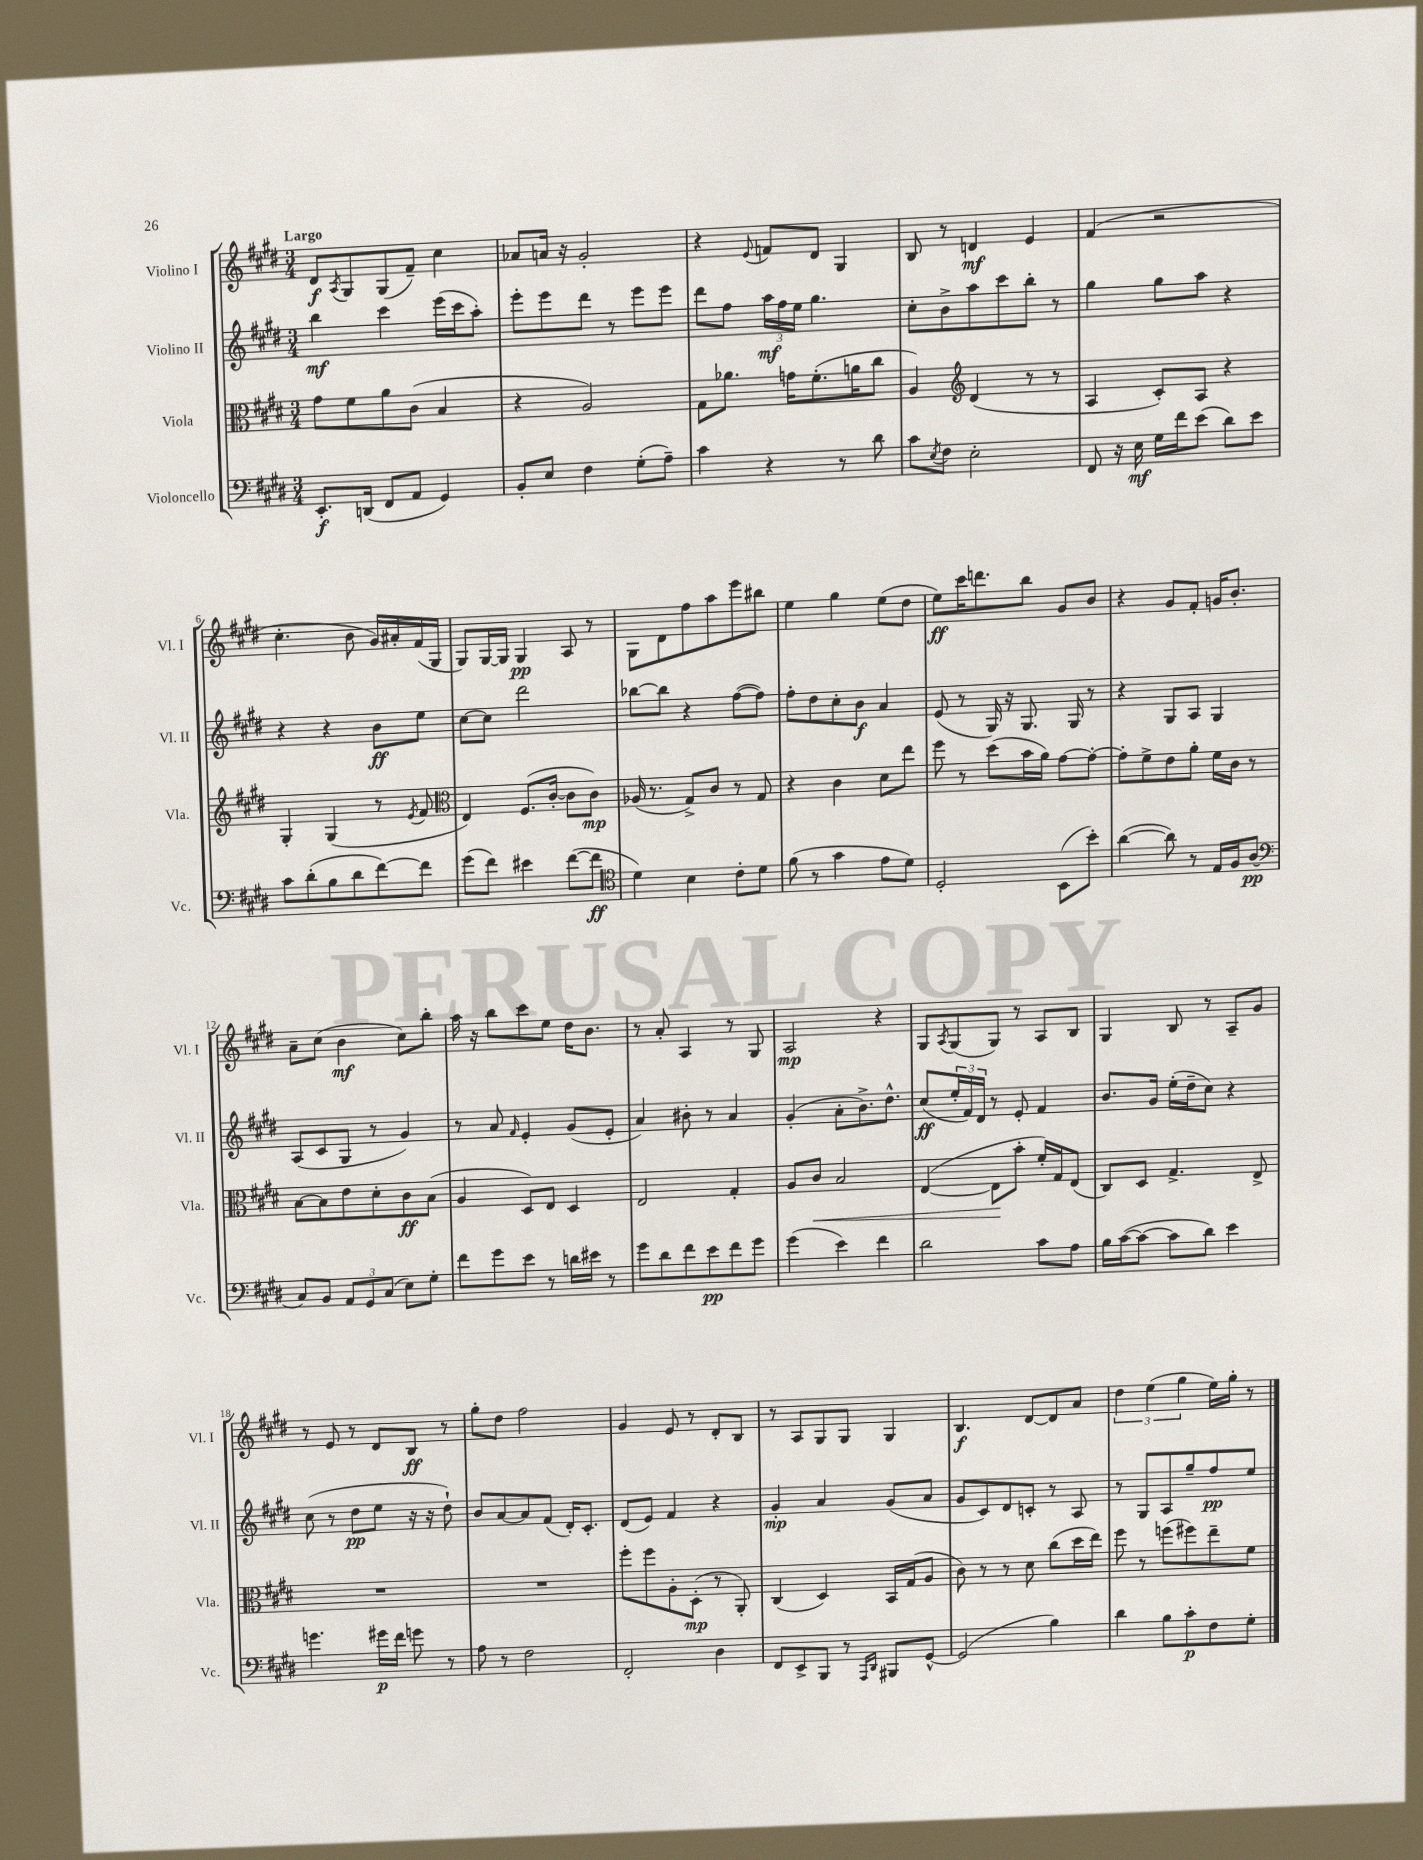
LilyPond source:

<<
\new StaffGroup <<
\new Staff = "s0" \with { instrumentName = "Violino I" shortInstrumentName = "Vl. I" } {
    \clef treble \key e \major \numericTimeSignature \time 3/4 \tempo "Largo"
    dis'8\f \acciaccatura { a8 } gis8 gis8( fis'8--) cis''4 |
    aes'8 a'16 r16 gis'2-. |
    r4 \appoggiatura { e'8 } f'8 dis'8 gis4 |
    b8 r8 d'4\mf e'4 |
    fis'4( r2 |
    cis''4.-. b'8 gis'16) ais'16-. fis'16( gis16 |
    gis8) gis16~ gis16 gis4\pp a8 r8 |
    gis8 dis'8 fis''8 a''8 e'''8 bis''8 |
    e''4 gis''4 e''8( dis''8 |
    e''8\ff) cis'''16 d'''8. b''8 gis'8 b'8 |
    r4 gis'8 fis'8-. g'16 b'8.-. |
    a'8-- cis''8( b'4\mf cis''8) b''8-. |
    a''16 r16 b''8 cis'''8 e''8 dis''16 b'8. |
    r8 a'8-. a4 r8 gis8 |
    a2\mp r4 |
    gis8 \acciaccatura { a8 } gis8( gis8) r8 a8 b8 |
    gis4 b8 r8 a8-- gis'8 |
    r8 e'8 r8 dis'8 b8\ff r8 |
    gis''8-. dis''8 fis''2 |
    gis'4 e'8 r8 dis'8-. b8 |
    r8 a8 gis8 gis8 gis4 |
    b4.\f dis'8~ dis'8 a'8 |
    \tuplet 3/2 { dis''4 e''4( gis''4 } e''16) gis''16-. r8 \bar "|." |
}
\new Staff = "s1" \with { instrumentName = "Violino II" shortInstrumentName = "Vl. II" } {
    \clef treble \key e \major \numericTimeSignature \time 3/4
    b''4\mf cis'''4 e'''16( cis'''16 a''8-.) |
    e'''8-. e'''8 dis'''8 r8 e'''8 e'''8 |
    dis'''8 fis''8 \tuplet 3/2 { a''16\mf fis''16 e''16 } gis''4. |
    cis''8-. b'8-> a''8 cis'''8 b''8-. r8 |
    gis''4 gis''8 a''8 r4 |
    r4 r4 b'8\ff e''8 |
    cis''8~ cis''8 dis'''2 |
    bes''8~ bes''8 r4 fis''8~( fis''8) |
    fis''8-. dis''8 cis''8-. b'8\f a'4 |
    e'8( r8 gis16) r16 gis8. gis16 r8 |
    r4 gis8 a8 gis4 |
    a8( cis'8 gis8 r8 gis'4) |
    r8 a'8 \grace { fis'16 } e'4-. gis'8( e'8-. |
    a'4) bis'8-. r8 a'4 |
    gis'4-.( a'8-. b'8.->) dis''8.-^ |
    cis''8\ff( \tuplet 3/2 { e''16-. fis'16) dis'16 } r8 e'8-. fis'4 |
    b'8. gis'16 e''16-.( dis''16-- cis''8) r4 |
    cis''8( r8 dis''8\pp e''8 r16 r16 dis''8-!) |
    b'8 a'8~ a'8 fis'8( dis'16-.) cis'8.-. |
    dis'8( e'8) fis'4 r4 |
    gis'4-.\mp a'4 gis'8( a'8 |
    gis'8 cis'8) dis'8 c'8-. r8 a8 |
    r8 gis8 a8 gis''8-- fis''8\pp e''8 \bar "|." |
}
\new Staff = "s2" \with { instrumentName = "Viola" shortInstrumentName = "Vla." } {
    \clef alto \key e \major \numericTimeSignature \time 3/4
    gis'8 fis'8 a'8 cis'8( b4 |
    r4 a2) |
    gis8 aes'8. g'16 fis'8.-.( a'16 cis''8 |
    a4) \clef treble dis'4( r8 r8 |
    a4 cis'8-.) a8 r4 |
    gis4-. gis4( r8 \acciaccatura { e'8 } fis'8 |
    \clef alto e4) fis8.( cis'16~-. cis'8 cis'8\mp) |
    aes16( r8. gis8->) cis'8 r8 gis8 |
    r4 cis'4 dis'8 e''8 |
    fis''8 r8 dis''8( b'16 a'16) gis'8~ gis'8~-. |
    gis'8-. fis'8-> e'8 a'8-. fis'16 cis'16 r8 |
    b8~ b8 e'8 dis'8-. cis'8\ff b8( |
    a4 dis8) e8 dis4 |
    e2 gis4-. |
    a8 cis'8\< b2 |
    e4~( e8\! b'8-. fis'16-.) gis16 e8( |
    cis8) dis8 gis4.-> e8-> |
    R2. |
    R2. |
    fis''8-. fis''8 a8-. dis8-.\mp( r8 a,8-.) |
    cis4( dis4) b,16 gis16( a8 |
    cis'8) r8 r8 dis'8 cis''8( dis''16 e''16) |
    fis''8 r8 f''8( fis''8) e''8-- fis'8 \bar "|." |
}
\new Staff = "s3" \with { instrumentName = "Violoncello" shortInstrumentName = "Vc." } {
    \clef bass \key e \major \numericTimeSignature \time 3/4
    e,8.-.\f d,16( fis,8 a,8 gis,4) |
    b,8-. e8 fis4 gis8-.( a8--) |
    cis'4 r4 r8 dis'8 |
    cis'8 \acciaccatura { e8 } fis8 e2-. |
    fis,8 r16 e16\mf gis16 fis'16 e'8( dis'8) e'8 |
    cis'8 dis'8-.( b8 dis'8 fis'8~) fis'8 |
    gis'8( fis'8) eis'4 fis'8~( fis'8\ff |
    \clef tenor dis'4) b4 cis'8-. dis'8 |
    fis'8( r8 gis'4 e'8 dis'8) |
    dis2-. b,8( b'8-.) |
    a'4~( a'8) r8 e16 fis16 a8\pp( |
    \clef bass cis8) b,8 \tuplet 3/2 { a,8 gis,8 cis8( } e8) gis8-. |
    fis'8 gis'8 e'8 r8 d'16 eis'16 r8 |
    gis'8 dis'8 fis'8 e'8\pp fis'8 gis'8 |
    gis'4( e'4) fis'4 |
    dis'2 cis'8 a8 |
    b16 cis'16~( cis'8~ cis'8 dis'8) e'4 |
    g'4. gis'16\p fis'16 g'8 r8 |
    a8 r8 fis2 |
    fis,2-. dis4 |
    fis,8 e,8-> b,,8 r8 \grace { a,,16 dis,16 } bis,,8 gis,8~-^ |
    gis,2( b4) |
    dis'4 b8 cis'8-.\p fis8 gis8-. \bar "|." |
}
>>
>>
